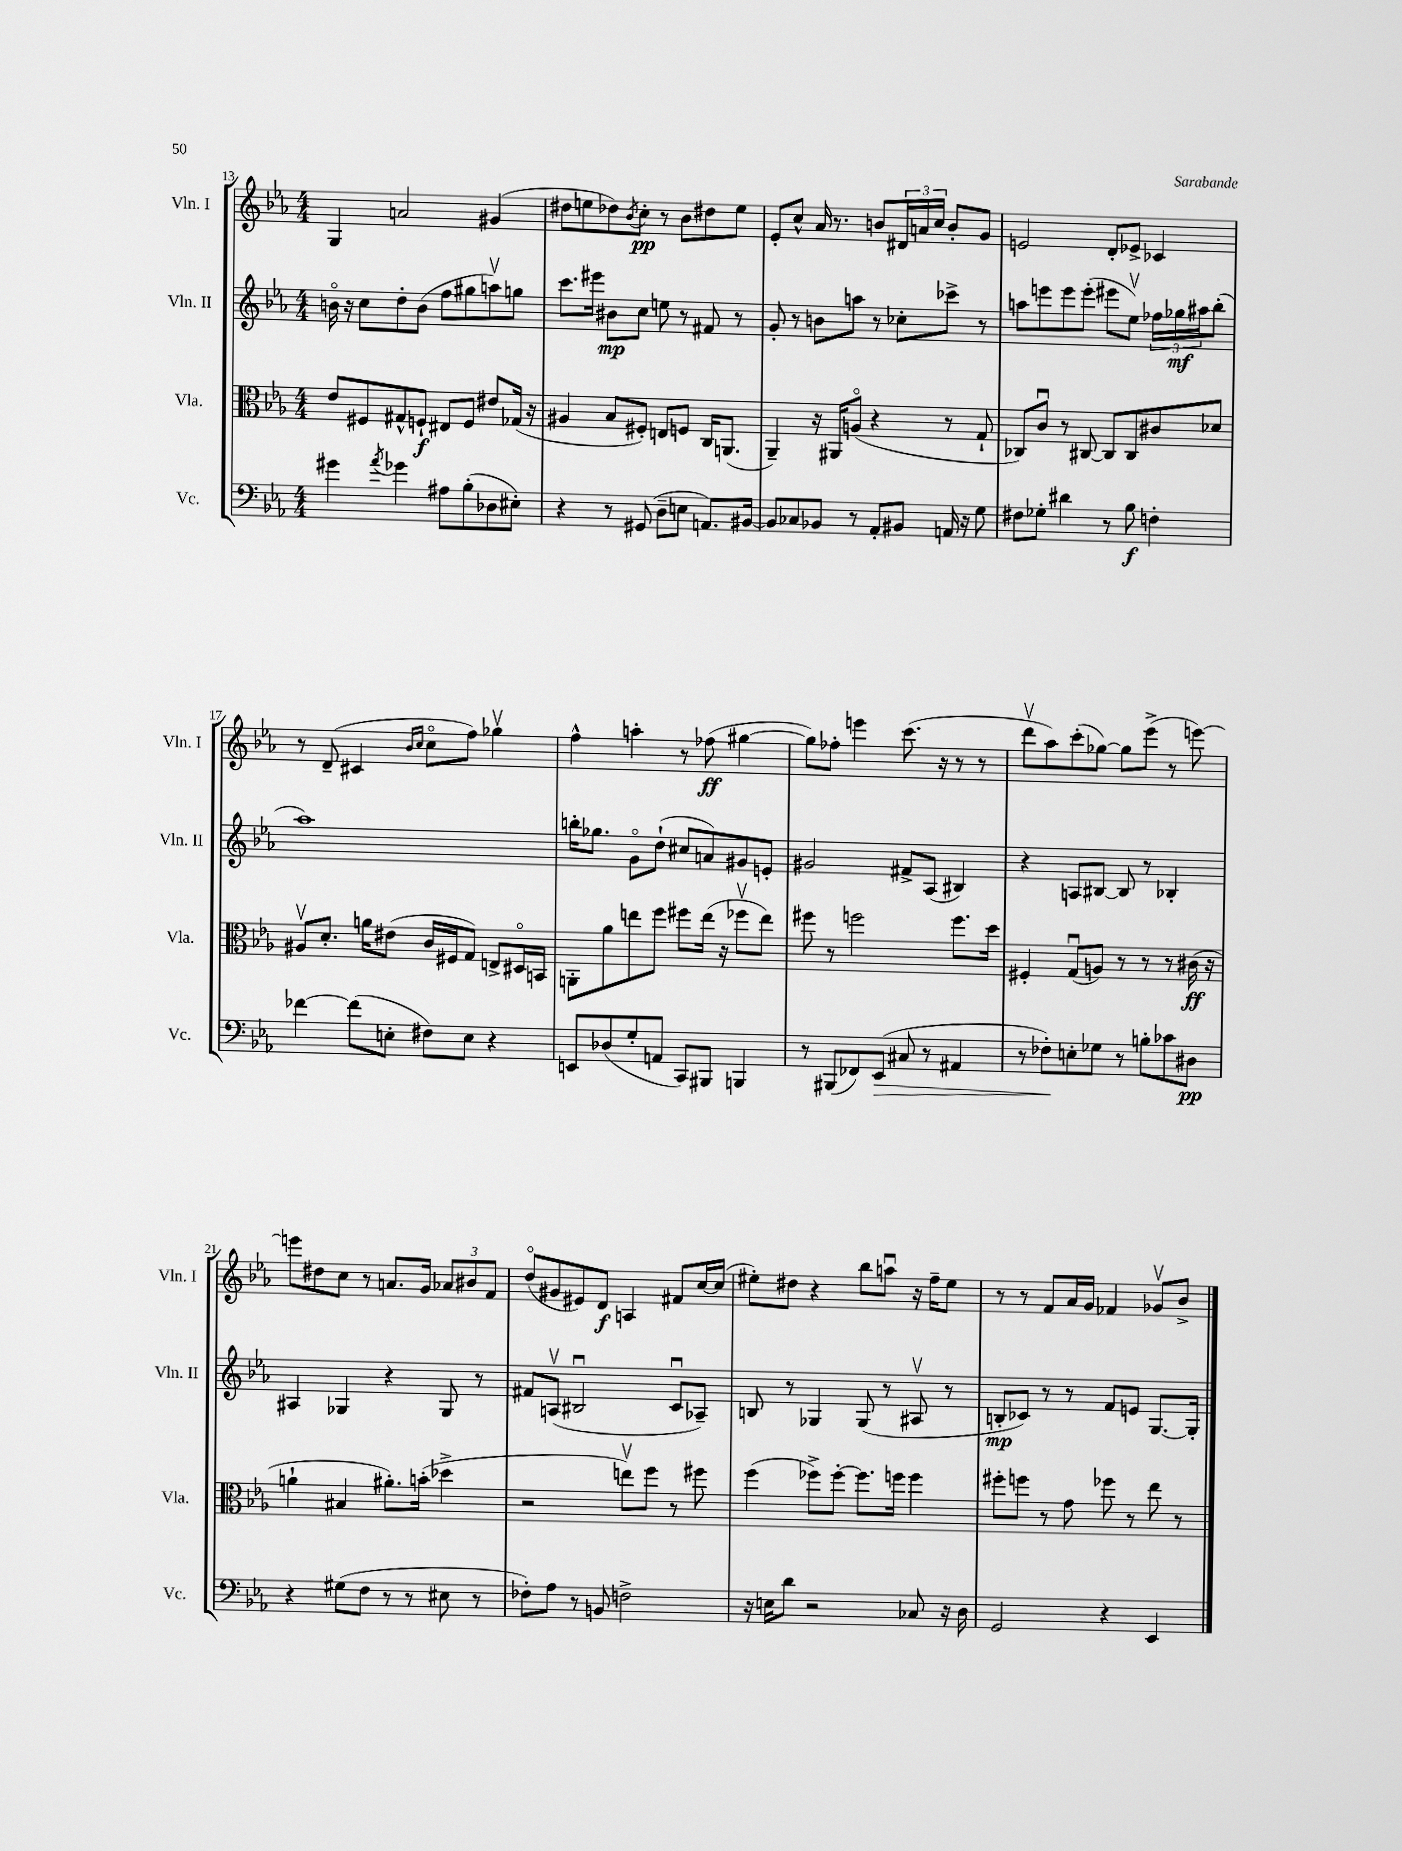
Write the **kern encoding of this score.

**kern	**kern	**kern	**kern
*staff4	*staff3	*staff2	*staff1
*clefF4	*clefC3	*clefG2	*clefG2
*k[b-e-a-]	*k[b-e-a-]	*k[b-e-a-]	*k[b-e-a-]
*M4/4	*M4/4	*M4/4	*M4/4
4g#	8e-	16bo	4G
.	.	16r	.
.	8F#	8cc	.
8qa-	.	.	.
4g-	8G#^^	8dd'	2a
.	8F`	(8b	.
8A#	8E#	8ff	.
(8B-'	8F	8gg#	.
8D-	8e#	8aav)	(4g#
8E#')	(16G-	8gg	.
.	16r	.	.
=	=	=	=
4r	4A#	8.ccc	8dd#
.	.	.	8ee
.	.	16eee#	.
8r	8B-	8b#	8dd-)
.	.	.	8qb-
(8GG#	8F#')	8cc	8cc'
8D~	8E	8ee	8r
8E	8F	8r	8b-
8.AA)	16C	8f#	8dd#
.	(8.AA	.	.
.	.	8r	8ee
[16BB#	.	.	.
=	=	=	=
8BB#]	4AA-~)	8g'	8e-'
8C-	.	8r	8cc^^
8BB-	16r	8b	16a-
.	16AA#	.	8.r
8r	(8Ao	8aa	.
8AA-'	4r	8r	8b
8BB#	.	8cc-'	24d#
.	.	.	24a
.	.	.	24cc
16AA	8r	8ccc-^	8b'
16r	.	.	.
8G	8G`	8r	8g
=	=	=	=
8F#	8C-)	8aa	2e
8G-'	8cu	8eee	.
4d#	8r	8eee	.
.	[8C#	(8eee'	.
8r	8C#]	8eee#	8d'
8B-	8C#	8ee-v)	8e-^
4F'	8c#	24ff-	4c-
.	.	24gg-	.
.	.	24aa#	.
.	8d-	(8bb-'	.
=	=	=	=
[4f-	8A#v	1aa-)	8r
.	8.d'	.	(8d~
(8f-]	.	.	4c#
.	16a	.	.
8E'	(8e#	.	.
.	.	.	16qqb-
.	.	.	16qqcc
8F#)	16c	.	8cco
.	16F#	.	.
8E	8G)	.	8ff)
4r	8E^	.	4gg-v
.	16D#o	.	.
.	16BB	.	.
=	=	=	=
8EE	8AA'	16bb'	4ff^^
.	.	8.gg-	.
(8D-	8a-	.	.
8G'	8ee	8go	4aa'
8AA	8ff	(8dd`	.
8CC)	8ff#	8cc#	8r
8BBB#	(16ee	8a)	(8ff-
.	16r	.	.
4BBB	8ff-v	8g#	[4gg#
.	8ee)	8e'	.
=	=	=	=
8r	8ff#	2g#	8gg#])
(8BBB#	8r	.	8ff-'
8FF-)	2ff	.	4eee
(8EE-	.	.	.
8C#	.	8f#^	(8.ccc
8r	.	(8A-	.
.	.	.	16r
4AA#	8.ff	4B#)	8r
.	.	.	8r
.	16dd	.	.
=	=	=	=
8r	4F#'	4r	8dddv
8F-')	.	.	8aa-)
8E'	(8Gu	8A	(8ccc'
8G-	8A)	[8B#	[8gg-)
8r	8r	8B#]	8gg-]
8B'	8r	8r	(8eee-^
8c-	8r	4B-'	8r
8D#	(16c#	.	[8eee)
.	16r	.	.
=	=	=	=
4r	4a`	4A#	8eee]
.	.	.	8dd#
(8G#	4B#	4G-	8cc
8F	.	.	8r
8r	8.a#')	4r	8.a
8r	.	.	.
.	(16b'	.	16g
8E#	4dd-^	8G-	12a-
.	.	.	12b#
8r	.	8r	.
.	.	.	12f
=	=	=	=
8F-')	2r	8f#	(8ddo
8A-	.	(8Av	8g#
8r	.	2B#u	8e#)
8BB	.	.	8d
2F^	8eev)	.	4A
.	8ff	.	.
.	8r	8cu	8f#
.	8ff#	8A-~)	[16cc
.	.	.	(16cc]
=	=	=	=
16r	(4ff	8B	8ee#')
16E	.	.	.
8d	.	8r	8dd#
2r	8ff-^)	4G-	4r
.	[8ff-'	.	.
.	8.ff-]	(8G-	8bb-
.	.	8r	8aau
.	16ff	.	.
8C-	4ff	8A#v	16r
.	.	.	16ff~
16r	.	8r	8ee#
16D	.	.	.
=	=	=	=
2GG	8ff#'	8B'	8r
.	8ff	8c-)	8r
.	8r	8r	8f
.	8g	8r	16a-
.	.	.	16g
4r	8ff-	8f	4f-
.	8r	8e	.
4EE-	8ee-	[8.G	8g-v
.	8r	.	8b-^
.	.	16G']	.
==	==	==	==
*-	*-	*-	*-
